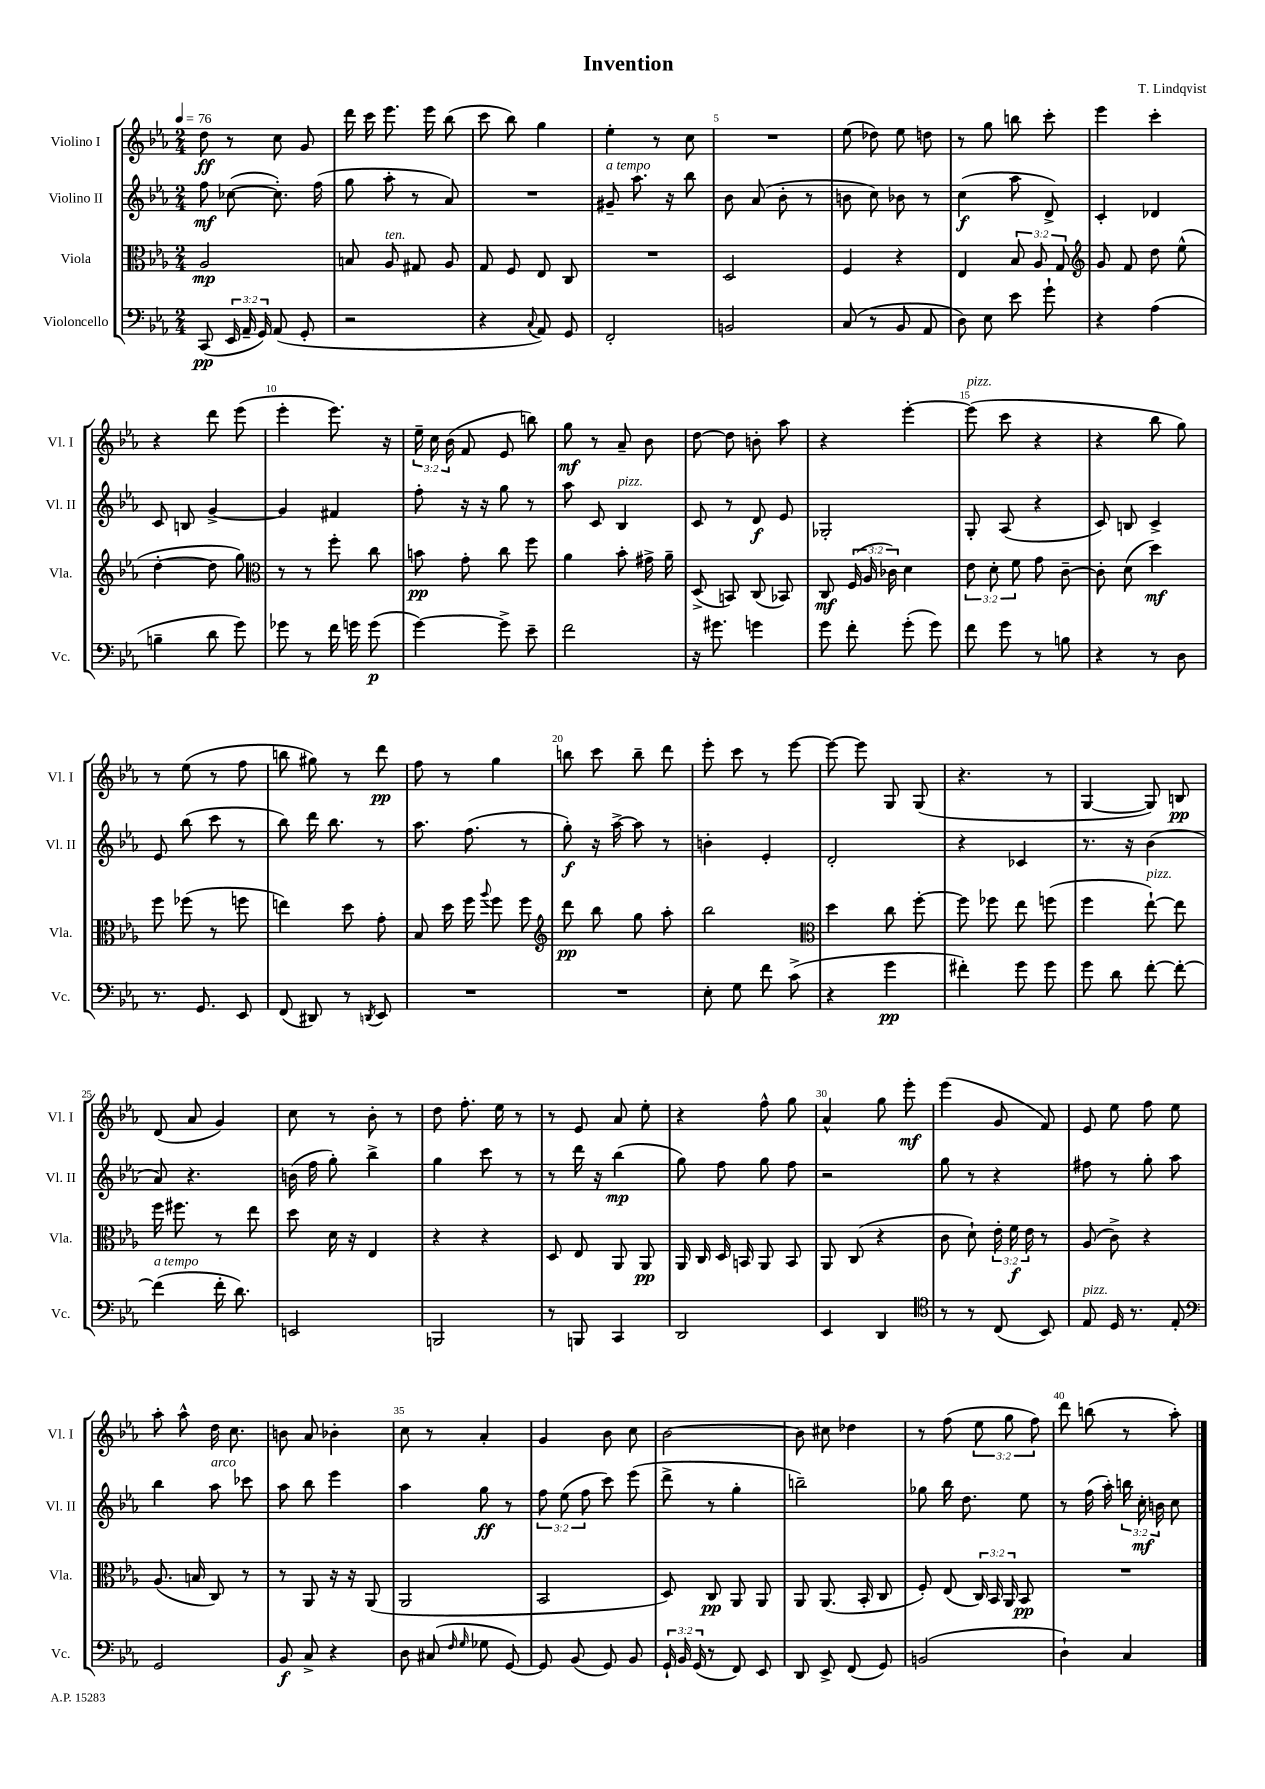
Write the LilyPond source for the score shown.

\header { title = "Invention" composer = "T. Lindqvist" }
<<
\new StaffGroup <<
\new Staff = "s0" \with { instrumentName = "Violino I" shortInstrumentName = "Vl. I" } {
    \clef treble \key ees \major \numericTimeSignature \time 2/4 \override Staff.TupletNumber.text = #tuplet-number::calc-fraction-text \tempo 4 = 76
    \autoBeamOff d''8\ff r8 c''8 g'8 |
    d'''16 c'''16 ees'''8. ees'''16 bes''8( |
    c'''8 bes''8) g''4 |
    ees''4-. r8 c''8 |
    R2 |
    ees''8( des''8) ees''8 d''8 |
    r8 g''8 b''8 c'''8-. |
    ees'''4 c'''4-. |
    r4 d'''8 ees'''8( |
    ees'''4-. ees'''8.) r16 |
    \tuplet 3/2 { ees''16-- c''16 bes'16( } f'8 ees'8 b''8) |
    g''8\mf r8 aes'8-- bes'8 |
    d''8~ d''8 b'8-. aes''8 |
    r4 ees'''4~-. |
    ees'''8^\markup { \italic "pizz." }( c'''8 r4 |
    r4 bes''8 g''8) |
    r8 ees''8( r8 f''8 |
    b''8 gis''8) r8 d'''8\pp |
    f''8 r8 g''4 |
    b''8 c'''8 b''8-- d'''8 |
    ees'''8-. c'''8 r8 ees'''8~ |
    ees'''8~ ees'''8 g8 g8( |
    r4. r8 |
    g4~ g8) b8\pp |
    d'8( aes'8 g'4) |
    c''8 r8 bes'8-. r8 |
    d''8 f''8.-. ees''16 r8 |
    r8 ees'8 aes'8 ees''8-. |
    r4 f''8-^ g''8 |
    aes'4-^ g''8 ees'''8-.\mf |
    ees'''4( g'8 f'8) |
    ees'8 ees''8 f''8 ees''8 |
    aes''8-. aes''8-^ d''16 c''8. |
    b'8 aes'8 bes'4-. |
    c''8 r8 aes'4-. |
    g'4 bes'8 c''8 |
    bes'2~ |
    bes'8 cis''8 des''4 |
    r8 f''8( \tuplet 3/2 { ees''8 g''8 f''8) } |
    d'''8 b''8( r8 aes''8-.) \bar "|." |
}
\new Staff = "s1" \with { instrumentName = "Violino II" shortInstrumentName = "Vl. II" } {
    \clef treble \key ees \major \numericTimeSignature \time 2/4 \override Staff.TupletNumber.text = #tuplet-number::calc-fraction-text
    \autoBeamOff f''8\mf ces''8~( ces''8.-.) f''16( |
    g''8 aes''8-. r8 aes'8) |
    R2 |
    gis'8--^\markup { \italic "a tempo" } aes''8. r16 bes''8 |
    bes'8 aes'8( bes'8-. r8 |
    b'8 c''8) bes'8 r8 |
    c''4\f( aes''8 d'8->) |
    c'4-. des'4 |
    c'8 b8 g'4~-> |
    g'4 fis'4 |
    f''8-. r16 r16 g''8 r8 |
    aes''8 c'8 bes4^\markup { \italic "pizz." } |
    c'8 r8 d'8\f ees'8 |
    ges2-. |
    g8-. aes8( r4 |
    c'8) b8 c'4-> |
    ees'8 bes''8( c'''8 r8 |
    bes''8) d'''16 bes''8. r8 |
    aes''8. f''8.( r8 |
    g''8-.\f) r16 aes''16~-> aes''8 r8 |
    b'4-. ees'4-. |
    d'2-. |
    r4 ces'4 |
    r8. r16 bes'4( |
    aes'8) r4. |
    b'16( f''16 g''8-.) bes''4-> |
    g''4 c'''8 r8 |
    r8 d'''16 r16 bes''4\mp( |
    g''8) f''8 g''8 f''8 |
    r2 |
    g''8 r8 r4 |
    fis''8 r8 g''8-. aes''8 |
    bes''4 aes''8^\markup { \italic "arco" } ces'''8 |
    aes''8 bes''8 ees'''4 |
    aes''4 g''8\ff r8 |
    \tuplet 3/2 { f''8 ees''8( f''8 } c'''8) ees'''8( |
    d'''8-> r8 g''4-. |
    b''2--) |
    ges''8 bes''16 d''8. ees''8 |
    r8 f''16( aes''16-.) \tuplet 3/2 { b''16 c''16-.\mf b'16 } c''8 \bar "|." |
}
\new Staff = "s2" \with { instrumentName = "Viola" shortInstrumentName = "Vla." } {
    \clef alto \key ees \major \numericTimeSignature \time 2/4 \override Staff.TupletNumber.text = #tuplet-number::calc-fraction-text
    \autoBeamOff aes2\mp |
    b8 aes8^\markup { \italic "ten." } gis8 aes8 |
    g8 f8 ees8 c8 |
    R2 |
    d2 |
    f4 r4 |
    ees4 \tuplet 3/2 { bes8 aes8 g8 } |
    \clef treble g'8 f'8 d''8 ees''8-^( |
    d''4~-. d''8 g''8) |
    \clef alto r8 r8 f''8-. c''8 |
    b'8\pp g'8-. c''8 f''8 |
    aes'4 bes'8-. gis'16-> aes'16-- |
    d8->( b,8) c8( bes,8) |
    c8\mf \tuplet 3/2 { f16( aes16 ces'16) } d'4 |
    \tuplet 3/2 { ees'8 d'8-. f'8 } g'8 c'8~-- |
    c'8-. d'8( d''4\mf) |
    f''8 fes''8( r8 f''8 |
    e''4) d''8 g'8-. |
    bes8 d''16 f''16 \appoggiatura { aes''8 } f''8 f''8 |
    \clef treble d'''8\pp bes''8 g''8 aes''8-. |
    bes''2 |
    \clef alto d''4 c''8 f''8~-. |
    f''8 fes''8 ees''8 f''8( |
    f''4 ees''8~-!^\markup { \italic "pizz." }) ees''8 |
    f''16 fis''8. r8 ees''8 |
    d''8 d'16 r16 ees4 |
    r4 r4 |
    d8 ees8 aes,8 aes,8\pp |
    aes,16 c16 d16 b,16 aes,8 b,8 |
    aes,8 c8( r4 |
    c'8 d'8-!) \tuplet 3/2 { ees'16-. f'16\f ees'16 } r8 |
    aes8( c'8->) r4 |
    aes8.( b16 c8) r8 |
    r8 aes,8 r16 r16 aes,8( |
    aes,2 |
    bes,2 |
    d8) c8\pp aes,8 aes,8 |
    aes,8 aes,8.( bes,16-. c8 |
    f8-.) ees8( \tuplet 3/2 { c16) bes,16 aes,16 } bes,8\pp |
    R2 \bar "|." |
}
\new Staff = "s3" \with { instrumentName = "Violoncello" shortInstrumentName = "Vc." } {
    \clef bass \key ees \major \numericTimeSignature \time 2/4 \override Staff.TupletNumber.text = #tuplet-number::calc-fraction-text
    \autoBeamOff c,8\pp( \tuplet 3/2 { ees,16 aes,16-- g,16) } aes,8( g,8-. |
    r2 |
    r4 \appoggiatura { c8 } aes,8) g,8 |
    f,2-. |
    b,2 |
    c8( r8 bes,8 aes,8 |
    d8) ees8 ees'8 g'8-! |
    r4 aes4( |
    b4-- d'8 g'8) |
    ges'8 r8 f'16 g'16 g'8\p( |
    g'4~) g'8-> ees'8-- |
    f'2 |
    r16 gis'8. g'4 |
    g'8 f'8-. g'8-.( g'8) |
    f'8 g'8 r8 b8 |
    r4 r8 d8 |
    r8. g,8. ees,8 |
    f,8( dis,8) r8 \acciaccatura { d,8 } ees,8 |
    R2 |
    R2 |
    ees8-. g8 f'8 c'8->( |
    r4 g'4\pp |
    fis'4-.) g'8 g'8 |
    g'8 d'8 f'8~-. f'8~-. |
    f'4^\markup { \italic "a tempo" }( f'16-. d'8.) |
    e,2 |
    b,,2 |
    r8 b,,8 c,4 |
    d,2 |
    ees,4 d,4 |
    \clef tenor r8 r8 c8( bes,8) |
    ees8^\markup { \italic "pizz." } d16 r8. ees8-. |
    \clef bass g,2 |
    bes,8\f c8-> r4 |
    d8 cis8( \grace { f16 g16 } ges8 g,8~) |
    g,8 bes,8( g,8) bes,8 |
    \tuplet 3/2 { g,16-! bes,16 g,16( } r8 f,8) ees,8 |
    d,8 ees,8-> f,8( g,8) |
    b,2( |
    d4-!) c4 \bar "|." |
}
>>
>>
\layout { \context { \Score \override BarNumber.break-visibility = ##(#f #t #t) barNumberVisibility = #(every-nth-bar-number-visible 5) } }
